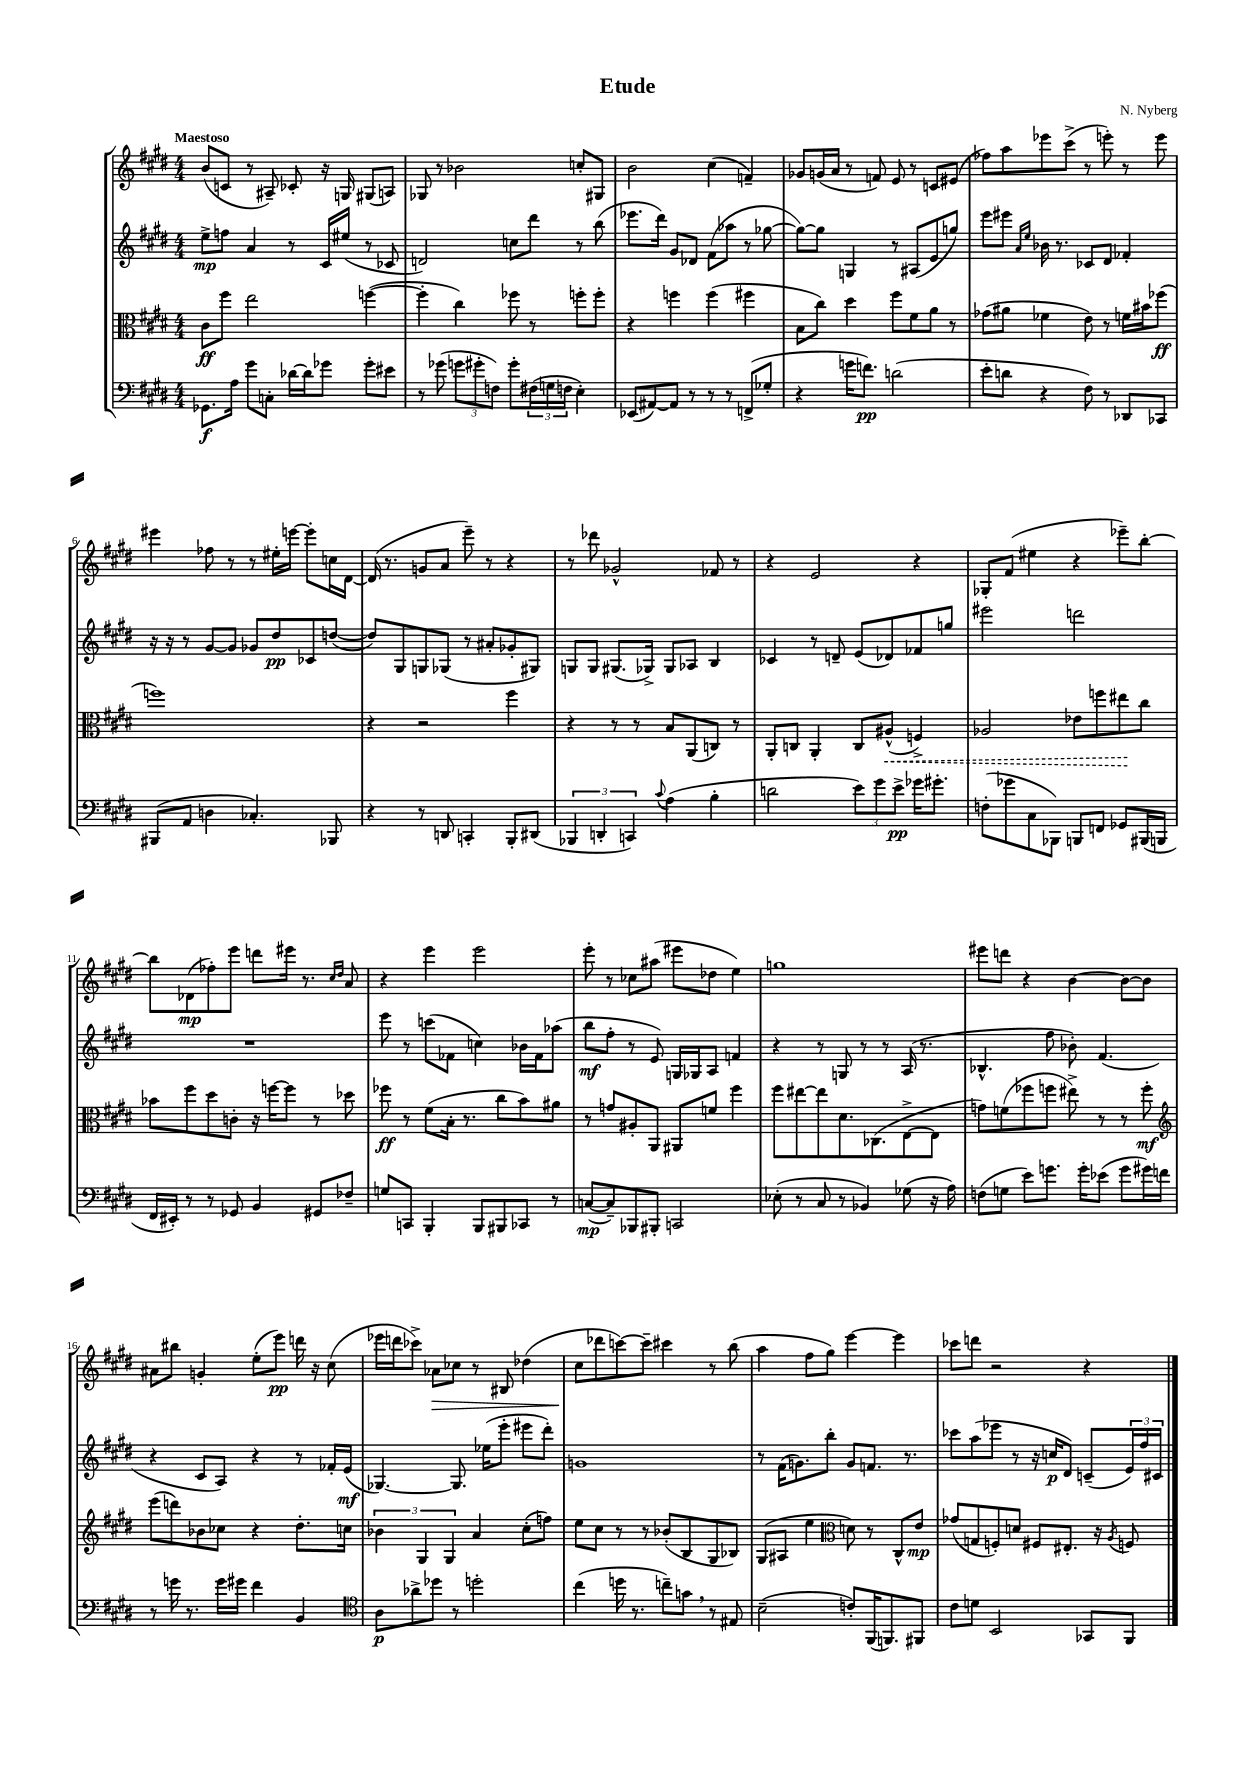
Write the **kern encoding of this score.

**kern	**kern	**kern	**kern
*staff4	*staff3	*staff2	*staff1
*clefF4	*clefC3	*clefG2	*clefG2
*k[f#c#g#d#]	*k[f#c#g#d#]	*k[f#c#g#d#]	*k[f#c#g#d#]
*M4/4	*M4/4	*M4/4	*M4/4
8.GG-	8c#	8ee^	(8b
.	8ff#	8ff	8c
16A	.	.	.
8g#	2ee	4a	8r
8C'	.	.	8A#~)
[16d-	.	8r	8c-'
16d-]	.	.	.
8g-	.	16c#	16r
.	.	(16ee#	16G
8g-'	([4ff	8r	(8G#
8e#	.	8c-	8A)
=	=	=	=
8r	4ff']	2d)	8G-
(8g-	.	.	8r
12g	4cc#)	.	2b-
12g#'	.	.	.
12F)	.	.	.
8g#'	8ff-	8cc	.
(24F#	8r	8ddd#	.
24G	.	.	.
24F	.	.	.
4E')	8ff'	8r	8cc'
.	8ff'	(8bb	8G#
=	=	=	=
(8EE-	4r	8.eee-	2b
[8AA#)	.	.	.
.	.	16ddd#)	.
8AA#]	4ff	8g#	.
8r	.	8d-	.
8r	(4ff	(8f#	(4cc#
8r	.	8aa-	.
(8FF^	4ff#	8r	4f~)
8G-'	.	[8gg-	.
=	=	=	=
4r	8B	8gg-_)	8g-
.	8cc#)	8gg-]	(16g
.	.	.	16a
16g	4dd#	4G	8r
8.f)	.	.	.
.	.	.	8f)
(2d	8ff#	8r	8e
.	8f#	(8A#	8r
.	8a	8e	8c
.	8r	8gg)	(8e#
=	=	=	=
8e'	(8g-	8eee	8ff-)
8d	8a#	8eee#	8aa
.	.	16qqa	.
.	.	16qqee	.
4r	4f-	16b-	8eee-
.	.	8.r	.
.	.	.	(8ccc#^
8F#)	8e)	8c-	8r
8r	8r	8d#	8eee')
8DD-	16f	4f-'	8r
.	16b#	.	.
8CC-	(8ff-	.	8eee
=	=	=	=
(8BBB#	1ff)	16r	4eee#
.	.	16r	.
8AA	.	8r	.
4D	.	[8g#	8ff-
.	.	8g#]	8r
4.C-')	.	8g-	8r
.	.	8dd#	16ee#'
.	.	.	[16eee
.	.	8c-	8eee']
8BBB-	.	([8dd	16cc
.	.	.	[16d#
=	=	=	=
4r	4r	8dd])	(16d#]
.	.	.	8.r
.	.	8G#	.
8r	2r	8G	8g
8DD	.	(8G-	8a
4CC'	.	8r	8eee~)
.	.	8a#'	8r
8BBB'	4ff#	8g-'	4r
(8DD#	.	8G#)	.
=	=	=	=
6BBB-	4r	8G	8r
.	.	8G	8ddd-
6DD'	.	.	.
.	8r	(8.G#	2g-^^
6CC)	.	.	.
.	8r	.	.
.	.	16G-^)	.
8qqc#	.	.	.
(4A	8B	8G-	.
.	(8AA	8A-	.
4B'	8C)	4B	8f-
.	8r	.	8r
=	=	=	=
2d	8AA'	4c-	4r
.	8C	.	.
.	4AA'	8r	2e
.	.	8d~	.
12e)	8C	(8e	.
12g#	.	.	.
.	(8A#^^	8d-)	.
12e^	.	.	.
16g-	4F^)	8f-	4r
8.g#'	.	.	.
.	.	8gg	.
=	=	=	=
(8F'	2A-	2eee#	8G-'
8g-	.	.	(8f#
8C#	.	.	4ee#
8BBB-)	.	.	.
8BBB	8e-	2ddd	4r
8FF	8ff	.	.
8GG-	8ee#	.	8eee-~)
(16BBB#	8cc#	.	[8bb'
16BBB	.	.	.
=	=	=	=
16FF#	8b-	1r	8bb]
16EE#')	.	.	.
8r	8ff#	.	(8d-
8r	8dd#	.	8ff-')
8GG-	8c'	.	8eee
4BB	16r	.	8ddd
.	[16ff	.	.
.	8ff]	.	16eee#
.	.	.	8.r
8GG#	8r	.	.
.	.	.	16qqcc#
.	.	.	16qqdd#
8F-~	8dd-	.	8a
=	=	=	=
8G	8ff-	8eee	4r
8CC	8r	8r	.
4BBB'	(8f#	(8ccc	4eee
.	16B'	8f-	.
.	8.r	.	.
8BBB	.	4cc)	2eee
8BBB#	8cc#	.	.
8CC-	8b)	16b-	.
.	.	16f-	.
8r	8a#	(8aa-	.
=	=	=	=
([8C	8r	8bb	8eee'
8C~])	8g	8ff#'	8r
8BBB-	8A#'	8r	8cc-
8BBB#'	8AA	8e)	(8aa#
2CC	8AA#	16G	8eee#
.	.	16G-	.
.	8f	8A	8dd-
.	4ff#	4f	4ee)
=	=	=	=
(8E-'	8ff#	4r	1gg
8r	[8ee#	.	.
8C#	8ee#]	8r	.
8r	8.d#	8G	.
4BB-)	.	8r	.
.	(8.C-	.	.
.	.	8r	.
(8G-	[8E^	(16A	.
.	.	8.r	.
16r	8E]	.	.
16A)	.	.	.
=	=	=	=
(8F	8g)	4.B-^^	8eee#
8G	(8f	.	8ddd
8e)	8ff-	.	4r
8.g	8ff	8ff#	.
.	8ee#^)	8b-')	[4b
16g'	.	.	.
(8e-	8r	(4.f#	.
8g	8r	.	8b_
16g#)	8ff'	.	8b]
16f	.	.	.
=	=	=	=
*	*clefG2	*	*
8r	(8eee	4r	8a#
16g	8ddd)	.	8bb#
8.r	.	.	.
.	8b-	8c#	4g'
16g	8cc-	8A)	.
16g#	.	.	.
4f#	4r	4r	(8ee'
.	.	.	8eee)
4BB	8.dd#'	8r	16ddd
.	.	.	16r
.	.	16f-'	(8cc#
.	16cc	(16e	.
=	=	=	=
*clefC4	*	*	*
8A	6b-	[4.G-)	16eee-
.	.	.	16ddd
8a-^	.	.	8ccc-^)
.	6G#	.	.
8dd-	.	.	8a-
.	6G#	.	.
8r	.	8.G-]	8cc-
2dd'	4a	.	8r
.	.	(16ee-	.
.	.	8eee'	8B#
.	(8cc#'	8eee#	(4dd-
.	8ff)	8ddd#')	.
=	=	=	=
(4cc#	8ee	1g	8cc#
.	8cc#	.	8ddd-
16dd	8r	.	[8ccc)
8.r	.	.	.
.	8r	.	8ccc~]
8cc~)	(8b-'	.	4ccc#
8g	8B	.	.
8r	8G#	.	8r
8E#	8B-)	.	(8bb
=	=	=	=
(2B~	(8G#	8r	4aa
.	8A#	(16f#	.
.	.	8.g)	.
.	4ee	.	8ff#
.	.	8bb'	8gg#)
*	*clefC3	*	*
8c')	8d)	8g	[4eee
(16FF#	8r	8.f	.
8.FF)	.	.	.
.	8C#^^	.	4eee]
.	.	8.r	.
8FF#	8e	.	.
=	=	=	=
8c#	(8g-	8ccc-	8ccc-
8d	8G	(8aa	8ddd
2BB	8F')	8eee-	2r
.	8d	8r	.
.	8F#	16r	.
.	.	16cc	.
.	8.E#'	8d#)	.
8GG-	.	(8c~	4r
.	16r	.	.
.	8qA	.	.
8FF#	8F	24e)	.
.	.	24ff#	.
.	.	24c#	.
==	==	==	==
*-	*-	*-	*-
